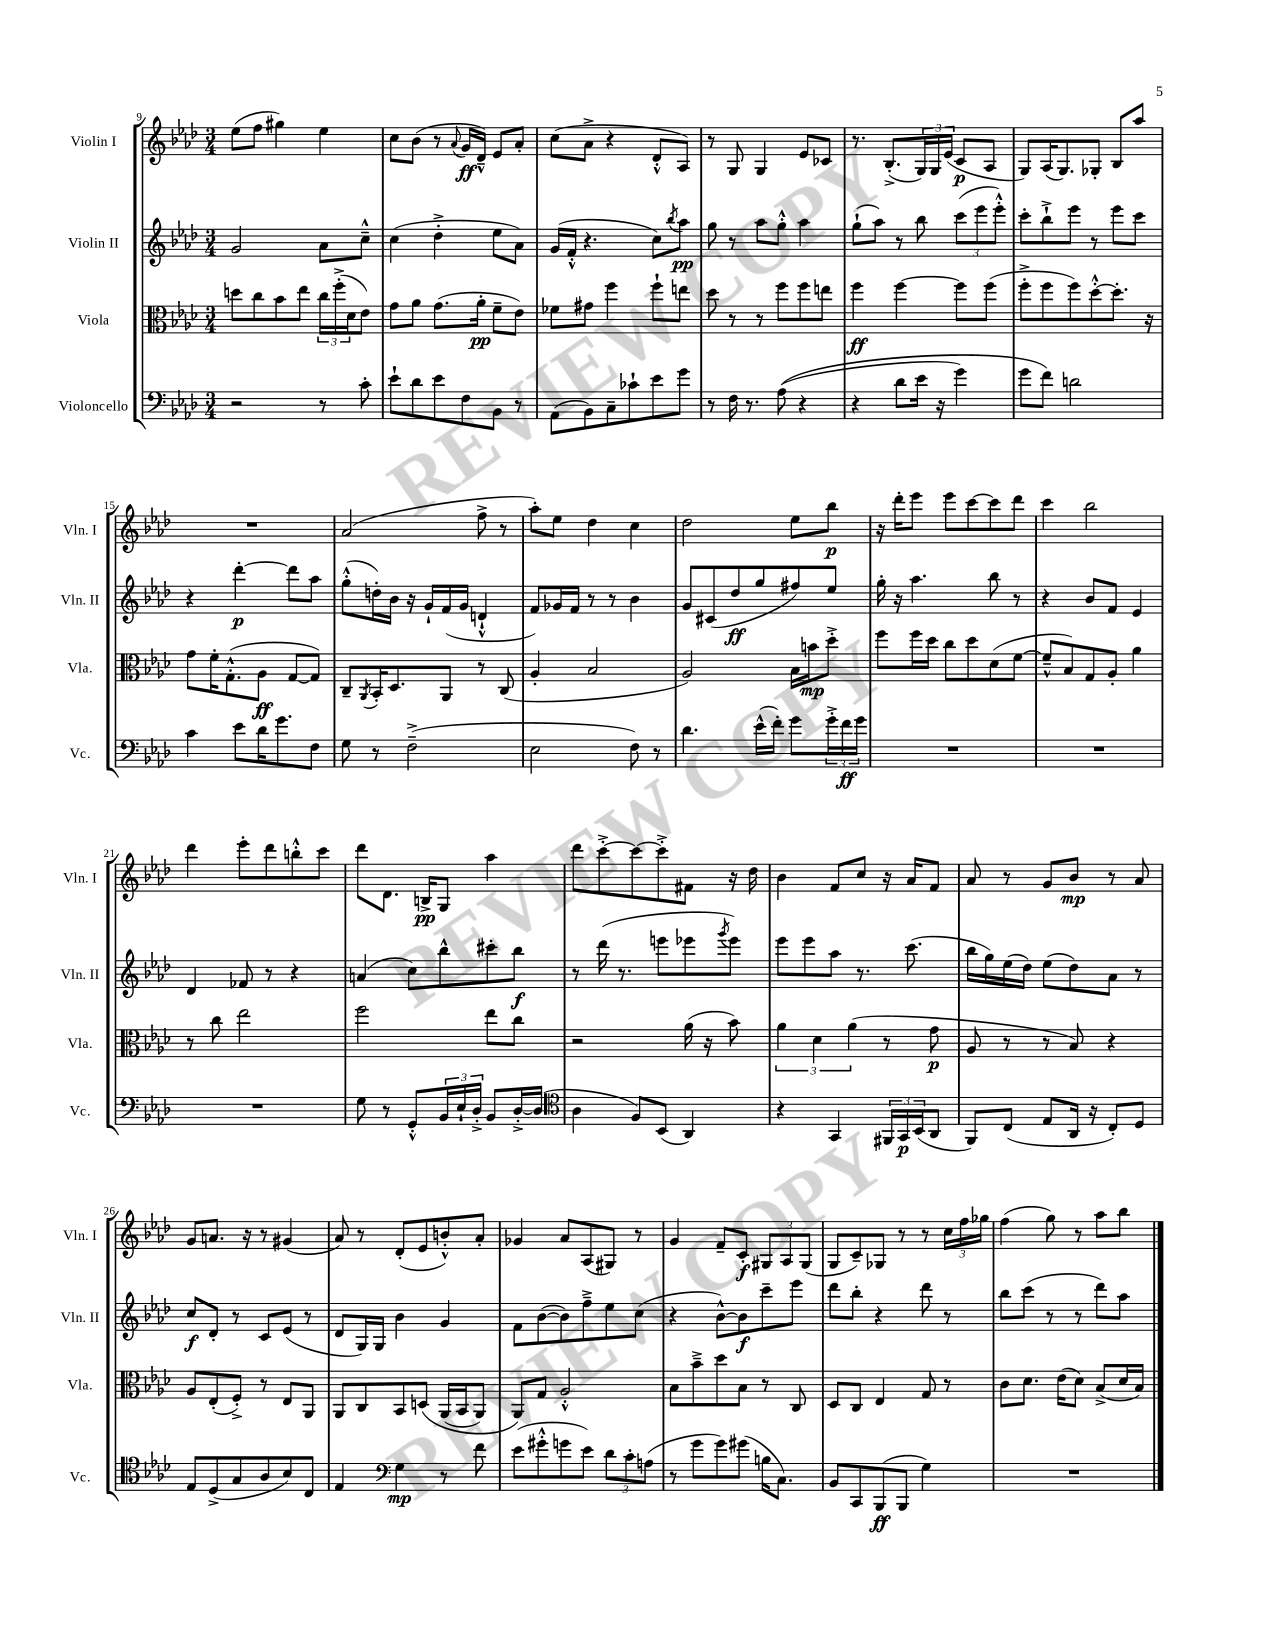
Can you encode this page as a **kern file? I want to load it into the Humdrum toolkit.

**kern	**kern	**kern	**kern
*staff4	*staff3	*staff2	*staff1
*clefF4	*clefC3	*clefG2	*clefG2
*k[b-e-a-d-]	*k[b-e-a-d-]	*k[b-e-a-d-]	*k[b-e-a-d-]
*M3/4	*M3/4	*M3/4	*M3/4
2r	8dd	2g	(8ee-
.	8cc	.	8ff
.	8b-	.	4gg#)
.	8ee-	.	.
8r	24cc	8a-	4ee-
.	(24ff'^	.	.
.	24d-	.	.
8c'	8e-)	8cc~^^	.
=	=	=	=
8e-`	8g	(4cc	8cc
8d-	8a-	.	(8b-
8e-	(8.g	4dd-'^	8r
.	.	.	8qqa-
8F	.	.	16g
.	16a-'	.	16d-~^^)
8BB-	8f~	8ee-	8e-
8r	8e-)	8a-)	8a-'
=	=	=	=
(8AA-	8f-	(16g	(8cc
.	.	16f'^^	.
8BB-)	8g#	4.r	8a-^
8C~	4ff	.	4r
8c-`	.	.	.
8e-	8ff`	8cc)	8d-'^^
.	.	8qbb-	.
8g	8ee	8aa-	8A-)
=	=	=	=
8r	8dd-	8gg	8r
16F	8r	8r	8G
8.r	.	.	.
.	8r	8aa-	4G
&((8A-	8ff	8gg'^^	.
4r	8ff	4aa-	8e-
.	8ee	.	8c-
=	=	=	=
4r	4ff	(8gg`	8.r
.	.	8aa-)	.
.	.	.	(8.B-'^
8d-	[4ff	8r	.
16e-	.	8bb-	24G)
.	.	.	24G
16r	.	.	.
.	.	.	(24e-
4g)	8ff]	(12ccc	8c
.	.	12eee-	.
.	(8ff	.	8A-
.	.	12eee-'^^)	.
=	=	=	=
8g	8ff'^	8ccc'	8G)
8f&)	8ff	8bb-`^	(16A-
.	.	.	8.G)
2d	8ff)	8eee-	.
.	[8dd-'^^	8r	8G-'
.	8.dd-']	8eee-	8B-
.	.	8ccc	8aa-
.	16r	.	.
=	=	=	=
4c	8g	4r	2.r
.	16f'	.	.
.	(8.G'^^	.	.
8e-	.	[4ddd-'	.
16d-	8A-	.	.
8.g	.	.	.
.	[8G	8ddd-]	.
8F	8G])	8aa-	.
=	=	=	=
8G	8C~	(8gg'^^	(2a-
.	8qAA-	.	.
8r	16BB-'	16dd')	.
.	8.D-	16b-	.
(2F~^	.	16r	.
.	.	16g`	.
.	8AA-	(16f	.
.	.	16g	.
.	8r	4d`^^	8ff^
.	(8C	.	8r
=	=	=	=
2E-	4A-'	8f)	8aa-')
.	.	16g-	8ee-
.	.	16f	.
.	2B-	8r	4dd-
.	.	8r	.
8F)	.	4b-	4cc
8r	.	.	.
=	=	=	=
4.d-	2A-)	8g	2dd-
.	.	(8c#	.
.	.	8dd-	.
(16e-^^	.	8gg	.
16f')	.	.	.
8g	16B-	8ff#)	8ee-
.	16b	.	.
24g'^	8dd-'^	8ee-	8bb-
24f	.	.	.
24g	.	.	.
=	=	=	=
2.r	8ff	16gg'	16r
.	.	16r	16ddd-'
.	16ff	4.aa-	8eee-
.	16dd-	.	.
.	8cc	.	8eee-
.	8dd-	.	[8ccc
.	(8d-	8bb-	8ccc]
.	[8f	8r	8ddd-
=	=	=	=
2.r	8f~^^]	4r	4ccc
.	8B-)	.	.
.	8G	8b-	2bb-
.	8A-'	8f	.
.	4a-	4e-	.
=	=	=	=
2.r	8r	4d-	4ddd-
.	8cc	.	.
.	2ee-	8f-	8eee-'
.	.	8r	8ddd-
.	.	4r	8bb'^^
.	.	.	8ccc
=	=	=	=
8G	2ff	(4a	8ddd-
8r	.	.	8.d-
8GG'^^	.	8cc)	.
.	.	.	16B^
24BB-	.	8bb-^^	8G
24E-`	.	.	.
24D-'^	.	.	.
8BB-	8ee-	8ccc#'	4aa-
[16D-'^	8cc	8bb-	.
(16D-]	.	.	.
=	=	=	=
*clefC4	*	*	*
4A-	2r	8r	8ddd-
.	.	(16ddd-	[8ccc'^
.	.	8.r	.
8F)	.	.	8ccc_
(8BB-	.	8eee	8ccc'^]
4AA-)	(16a-	8eee-	8f#
.	16r	.	.
.	.	8qggg	.
.	8b-)	8eee-)	16r
.	.	.	16dd-
=	=	=	=
4r	6a-	8eee-	4b-
.	.	8eee-	.
.	6d-	.	.
4GG	.	8aa-	8f
.	(6a-	.	.
.	.	8.r	8cc
24FF#	8r	.	16r
24GG	.	.	.
.	.	(8.ccc	16a-
(24BB-	.	.	.
8AA-	8g	.	8f
=	=	=	=
8FF)	8A-	16bb-	8a-
.	.	16gg)	.
(8C	8r	(16ee-	8r
.	.	16dd-)	.
8E-	8r	(8ee-	8g
16AA-	8B-)	8dd-)	8b-
16r	.	.	.
8C')	4r	8a-	8r
8D-	.	8r	8a-
=	=	=	=
8E-	8A-	8cc	8g
(8D-^	(8E-'	8d-'	8.a
8G	8F'^)	8r	.
.	.	.	16r
8A-	8r	8c	8r
8B-)	8E-	(8e-	(4g#
8C	8AA-	8r	.
=	=	=	=
4E-	8AA-	8d-	8a-)
.	8C	16G)	8r
.	.	16G	.
*clefF4	*	*	*
4G	8BB-	4b-	(8d-'
.	&(8D	.	8e-
8r	(16AA-	4g	8b'^^)
.	16BB-	.	.
8f	8AA-)	.	8a-'
=	=	=	=
(8e-	8AA-&)	8f	4g-
8g#'^^	8G	([8b-	.
8g	2A-'^^	8b-])	8a-
8e-)	.	8ff~^	(8A-
12d-	.	8ee-	8G#)
12c'	.	.	.
.	.	(8cc	8r
(12A	.	.	.
=	=	=	=
8r	8B-	4r	4g
8g	8b-~^	.	.
8g)	8dd-	[8b-^^)	8f~
(8g#	8B-	8b-]	8c'
16B	8r	8ccc~	12G#
8.C)	.	.	.
.	.	.	12A-
.	8C	8eee-	.
.	.	.	(12G#
=	=	=	=
8BB-	8D-	8ddd-	8G
8CC	8C	8bb-'	8c~)
(8BBB-	4E-	4r	8G-
8BBB-	.	.	8r
4G)	8G	8ddd-	8r
.	8r	8r	24cc
.	.	.	24ff
.	.	.	24gg-
=	=	=	=
2.r	8c	8bb-	(4ff
.	8.d-	(8ccc	.
.	.	8r	8gg)
.	(16e-	.	.
.	8d-)	8r	8r
.	(8B-^	8ddd-)	8aa-
.	16d-	8aa-	8bb-
.	16B-)	.	.
==	==	==	==
*-	*-	*-	*-
